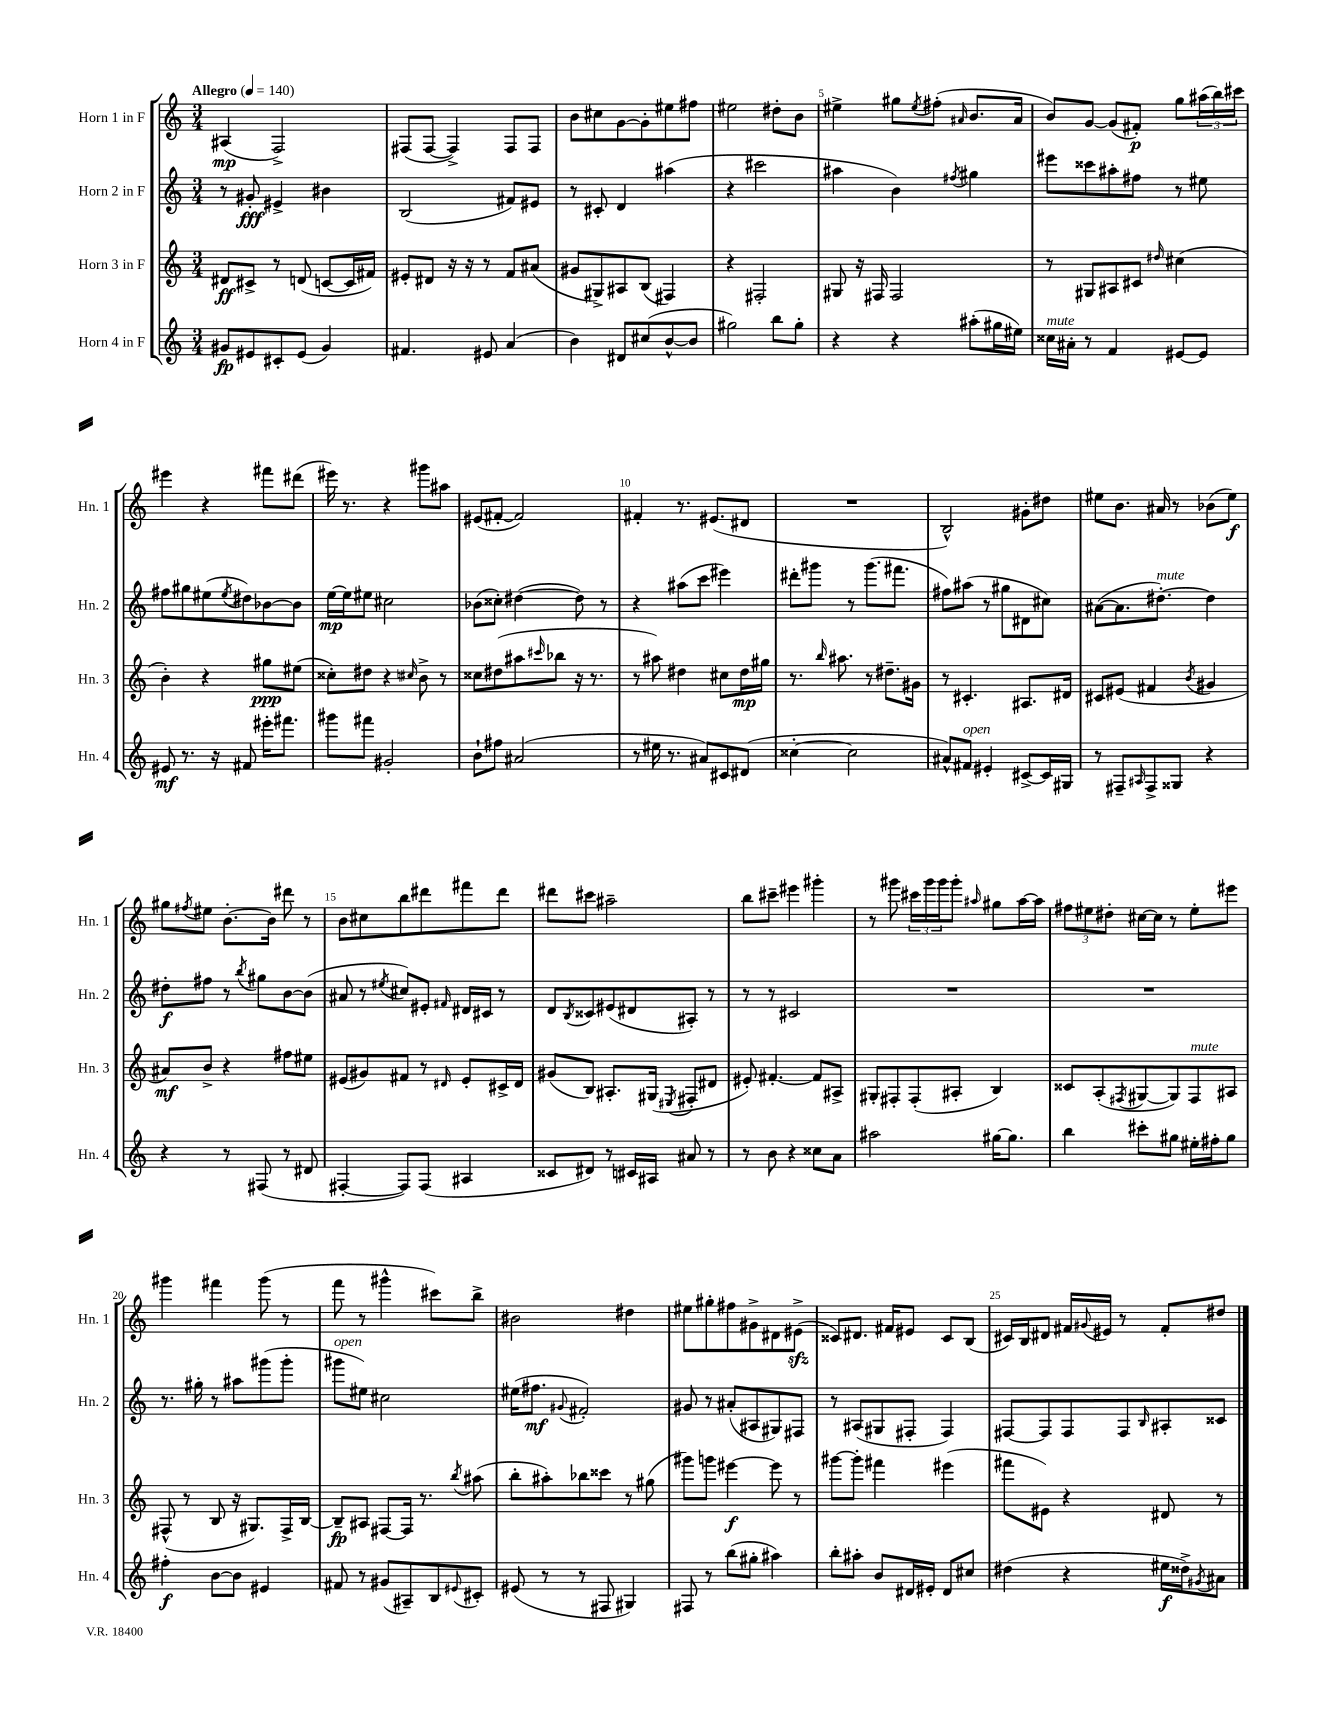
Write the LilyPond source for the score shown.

<<
\new StaffGroup <<
\new Staff = "s0" \with { instrumentName = "Horn 1 in F" shortInstrumentName = "Hn. 1" } {
    \clef treble \key c \major \numericTimeSignature \time 3/4 \tempo "Allegro" 4 = 140
    ais4\mp( f2->) |
    fis8( fis8~ fis4->) fis8 fis8 |
    b'8 cis''8 g'8~ g'8-. eis''8 fis''8 |
    eis''2 dis''8-. b'8 |
    eis''4-> gis''8 \acciaccatura { eis''8 } fis''8-.( \grace { ais'16 } b'8. ais'16 |
    b'8) g'8~ g'8( fis'8-.\p) g''8 \tuplet 3/2 { ais''16( b''16) cis'''16 } |
    eis'''4 r4 fis'''8 dis'''8( |
    eis'''16) r8. r4 gis'''8 ais''8 |
    eis'8( fis'8~-. fis'2) |
    fis'4-. r8. eis'8.( dis'8 |
    R2. |
    b2-^) gis'8-. dis''8 |
    eis''8 b'8. ais'16 r8 bes'8( eis''8\f) |
    gis''8 \acciaccatura { fis''8 } eis''8 b'8.~-. b'16 dis'''8 r8 |
    b'8 cis''8 b''8 dis'''8 fis'''8 dis'''8 |
    dis'''8 cis'''8 ais''2-- |
    b''8 cis'''8-- eis'''4 gis'''4-. |
    r8 gis'''8 \tuplet 3/2 { cis'''16 gis'''16 gis'''16 } gis'''8-. \grace { ais''16 } gis''8 ais''16~ ais''16 |
    \tuplet 3/2 { fis''8 eis''8 dis''8-. } cis''16~ cis''16 r8 eis''8-. eis'''8 |
    gis'''4 fis'''4 gis'''8( r8 |
    f'''8 r8 gis'''4-^ cis'''8) b''8-> |
    bis'2 dis''4 |
    eis''8 gis''8-. fis''8 gis'8-> dis'8 eis'8->\sfz( |
    cisis'8) dis'8. fis'16 eis'8 cisis'8 b8( |
    cis'16) b16 dis'8 fis'16 \appoggiatura { gis'8 } eis'16 r8 fis'8-. dis''8 \bar "|." |
}
\new Staff = "s1" \with { instrumentName = "Horn 2 in F" shortInstrumentName = "Hn. 2" } {
    \clef treble \key c \major \numericTimeSignature \time 3/4
    r8 gis'8-.\fff eis'4-> bis'4 |
    b2( fis'8) eis'8 |
    r8 cis'8-. d'4 ais''4( |
    r4 cis'''2 |
    ais''4 b'4) \acciaccatura { fis''8 } gis''4 |
    eis'''8 cisis'''8 ais''8-. fis''8 r8 eis''8 |
    fis''8 gis''8 eis''8( \acciaccatura { eis''8 } dis''8) bes'8~ bes'8 |
    e''16~\mp e''16 eis''8 cis''2 |
    bes'8( cisis''8-.) dis''4~( dis''8) r8 |
    r4 ais''8( c'''8 eis'''4) |
    dis'''8-. gis'''8 r8 gis'''8.( fis'''8. |
    fis''8) ais''8( r8 gis''8 dis'8 cis''8) |
    ais'8~( ais'8. dis''8.~-.^\markup { \italic "mute" }) dis''4 |
    dis''8-.\f fis''8 r8 \acciaccatura { b''8 } gis''8 b'8~ b'8( |
    ais'8 r8 \acciaccatura { eis''8 } cis''8) eis'8-. \grace { fis'16 } dis'16 cis'16 r8 |
    d'8 \acciaccatura { b8 } cisis'8 eis'8( dis'8 ais8-.) r8 |
    r8 r8 cis'2 |
    R2. |
    R2. |
    r8. gis''16-. r8 ais''8 gis'''8( gis'''8-. |
    gis'''8^\markup { \italic "open" } eis''8) cis''2 |
    eis''16( fis''8.\mf \appoggiatura { gis'8 } fis'2-.) |
    gis'8 r8 ais'8-.( ais8 gis8) fis8 |
    r8 ais8( gis8 fis8-. fis4) |
    fis8~ fis8 fis8 fis8 \grace { b16 } ais8-. cisis'8 \bar "|." |
}
\new Staff = "s2" \with { instrumentName = "Horn 3 in F" shortInstrumentName = "Hn. 3" } {
    \clef treble \key c \major \numericTimeSignature \time 3/4
    dis'8\ff cis'8-> r8 d'8( c'8~ c'16 fis'16) |
    eis'8-. dis'8 r16 r16 r8 f'8 ais'8( |
    gis'8 gis8->) ais8 b8( fis4) |
    r4 fis2-. |
    gis8 r16 fis16 fis2 |
    r8 gis8 ais8 cis'8 \grace { dis''16 } cis''4( |
    b'4-.) r4 gis''8\ppp eis''8( |
    cisis''8-.) dis''8 r4 \grace { cis''16 } b'8-> r8 |
    cisis''8 dis''8( ais''8 \grace { cis'''16 } bes''8 r16 r8. |
    r8 ais''8) dis''4 cis''8 dis''16\mp gis''16 |
    r8. \grace { b''16 } ais''8. r8 dis''8.-- gis'16 |
    r8 cis'4.-. ais8. dis'16 |
    cis'8 eis'8( fis'4 \acciaccatura { b'8 } gis'4 |
    ais'8\mf) b'8-> r4 fis''8 eis''8 |
    eis'8( gis'8) fis'8 r8 \grace { dis'16 } eis'8-. cis'16-> dis'16 |
    gis'8( b8) ais8.-. gis16( \acciaccatura { eis8 } fis8-. dis'8 |
    eis'8-.) fis'4.~-. fis'8 ais8-> |
    gis8-. fis8-. fis8-.( ais8-. b4) |
    cisis'8 a8-.( \acciaccatura { fis8 } gis8~ gis8) fis8^\markup { \italic "mute" } ais8 |
    fis8-^( r8 b8 r16 gis8.) fis16-> b16~ |
    b8--\fp ais8 fis8~ fis16 r8. \acciaccatura { b''8 } ais''8( |
    b''8-. ais''8-.) bes''8 cisis'''8 r8 gis''8( |
    gis'''8) g'''8 eis'''4~\f eis'''8 r8 |
    gis'''8~ gis'''8-. fis'''4 eis'''4( |
    fis'''8 eis'8) r4 dis'8 r8 \bar "|." |
}
\new Staff = "s3" \with { instrumentName = "Horn 4 in F" shortInstrumentName = "Hn. 4" } {
    \clef treble \key c \major \numericTimeSignature \time 3/4
    gis'8\fp eis'8 cis'8-. eis'8( gis'4) |
    fis'4. eis'8 a'4( |
    b'4) dis'8 cis''8( b'8~-^ b'8 |
    gis''2) b''8 gis''8-. |
    r4 r4 ais''8-.( gis''16 eis''16) |
    cisis''16^\markup { \italic "mute" } ais'16-. r8 f'4 eis'8~ eis'8 |
    eis'8\mf r8. r16 fis'8 eis'''16-. fis'''8. |
    gis'''8 fis'''8 gis'2-. |
    b'8-! fis''8 ais'2( |
    r8 eis''16 r8. ais'8) cis'8 dis'8( |
    cisis''4~-. cisis''2 |
    ais'8-^) fis'8^\markup { \italic "open" } eis'4-. cis'8~-> cis'16 gis16 |
    r8 fis8-- \grace { ais16 } fis8-> gisis8 r4 |
    r4 r8 fis8( r8 dis'8 |
    fis4~-. fis8) fis8( ais4 |
    cisis'8 dis'8) r8 cis'16 ais16 ais'8 r8 |
    r8 b'8 r4 cisis''8 a'8 |
    ais''2 gis''16~ gis''8. |
    b''4 cis'''8-. gis''8 eis''16-. fis''16-. gis''8 |
    fis''4-.\f b'8~ b'8 eis'4 |
    fis'8 r8 gis'8( ais8--) b8 \appoggiatura { eis'8 } cis'8-. |
    eis'8( r8 r8 fis8 gis4) |
    fis8 r8 b''8( gis''8-. ais''4) |
    b''8-. ais''8-. b'8 dis'16 eis'16-. dis'8 cis''8 |
    dis''4( r4 eis''16\f disis''16->) \acciaccatura { gis'8 } ais'8 \bar "|." |
}
>>
>>
\layout { \context { \Score \override BarNumber.break-visibility = ##(#f #t #t) barNumberVisibility = #(every-nth-bar-number-visible 5) } }
